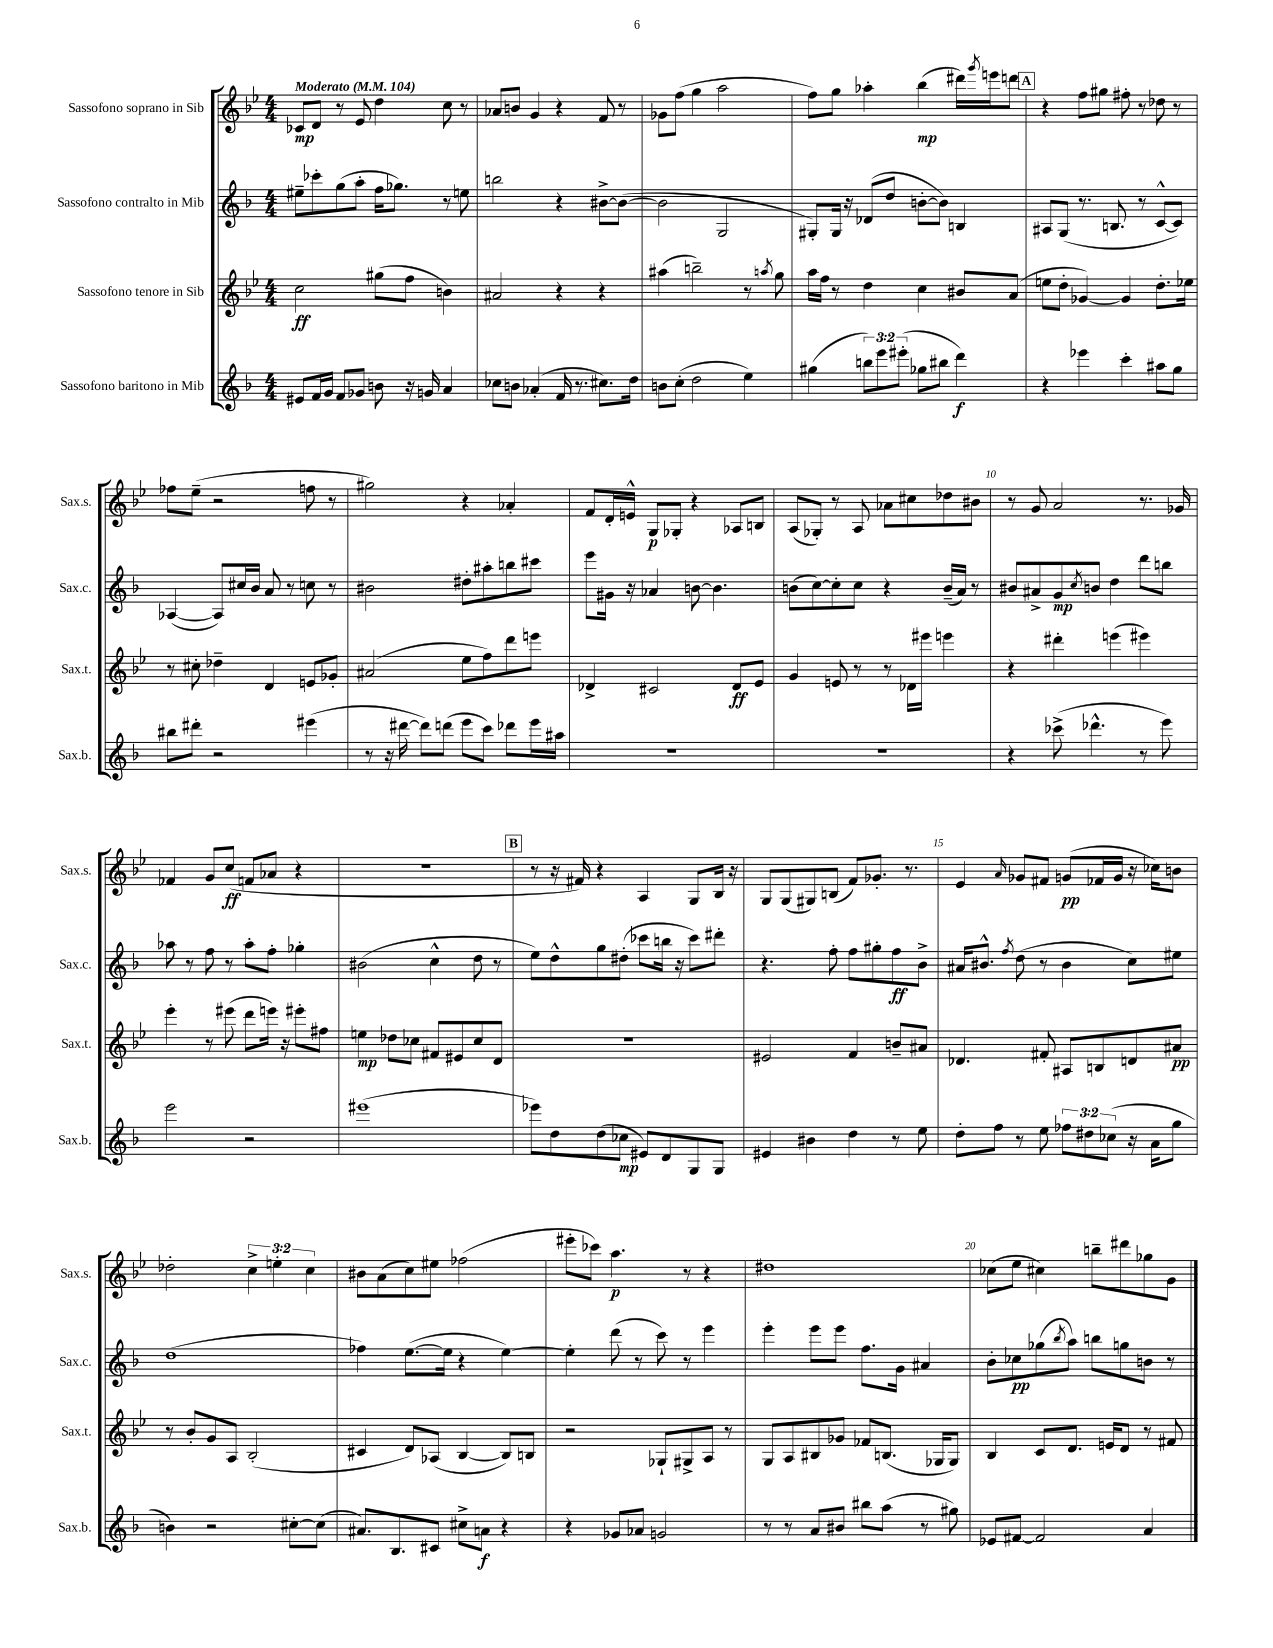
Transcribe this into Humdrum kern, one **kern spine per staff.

**kern	**kern	**kern	**kern
*staff4	*staff3	*staff2	*staff1
*clefG2	*clefG2	*clefG2	*clefG2
*k[b-]	*k[b-e-]	*k[b-]	*k[b-e-]
*M4/4	*M4/4	*M4/4	*M4/4
*MM104	*MM104	*MM104	*MM104
8e#	2cc	8ee#~	8c-
16f	.	8ccc-'	8d
16g	.	.	.
8f	.	(8gg	8r
8g-	.	8aa'	8e-
8b	(8gg#	16ff	4dd
.	.	8.gg-)	.
16r	8ff	.	.
16g	.	.	.
4a	4b)	8r	8cc
.	.	8ee	8r
=	=	=	=
8cc-	2a#	2bb	8a-
8b	.	.	8b
(4a-'	.	.	4g
16f	4r	4r	4r
8.r	.	.	.
8.cc#)	4r	[8b#^	8f
.	.	(8b#_	8r
16dd	.	.	.
=	=	=	=
8b	(4aa#	2b#]	8g-
(8cc'	.	.	(8ff
2dd	2bb~)	.	4gg
.	.	2G	2aa
4ee)	8r	.	.
.	8qaa	.	.
.	8gg	.	.
=	=	=	=
(4gg#	16aa	8G#')	8ff)
.	16ff	.	.
.	8r	16G#	8gg
.	.	16r	.
12bb)	4dd	(8d-	4aa-'
12eee	.	.	.
.	.	8dd	.
(12eee#'	.	.	.
8gg-	4cc	[8b'	(4bb-
8bb#	.	8b])	.
4ddd)	8b#	4B	16ddd#)
.	.	.	8qggg
.	.	.	16eee
.	(8a	.	8ddd
=	=	=	=
4r	8ee	8A#	4r
.	8dd'	(8G	.
4eee-	[4g-)	8.r	8ff
.	.	.	8gg#
.	.	8.B	.
4ccc'	4g-]	.	8ff#'
.	.	8r	8r
8aa#	8.dd'	[8c^^	8dd-
8gg	.	8c])	8r
.	16ee-	.	.
=	=	=	=
8bb#	8r	([4A-	8ff-
8ddd#'	8cc#'	.	(8ee-~
2r	4dd-~	8A-])	2r
.	.	16cc#	.
.	.	16b-	.
.	4d	8a	.
.	.	8r	.
(4eee#	8e	8cc	8ff
.	8g-'	8r	8r
=	=	=	=
8r	(2a#	2b#	2gg#)
16r	.	.	.
[16ddd#	.	.	.
8ddd#])	.	.	.
(8ddd	.	.	.
8eee	8ee-	8dd#'	4r
8ccc)	8ff)	8aa#'	.
8ddd-	8ddd	8bb	4a-'
16eee	8eee	8ccc#	.
16aa#	.	.	.
=	=	=	=
1r	4d-^	8eee	8f
.	.	16g#	16d'
.	.	16r	16e^^
.	2c#	4a-	8G
.	.	.	8G-'
.	.	[8b	4r
.	.	4.b]	.
.	8d-	.	8A-
.	8e-	.	8B
=	=	=	=
1r	4g	(8b	(8A
.	.	[8cc)	8G-')
.	8e	8cc']	8r
.	8r	8cc	8A
.	8r	4r	8a-
.	16d-	.	8cc#
.	16eee#	.	.
.	4eee	(16b~	8dd-
.	.	16a)	.
.	.	8r	8b#
=	=	=	=
4r	4r	8b#	8r
.	.	8a#^	8g
(8ccc-^	4ddd#'	8g	2a
.	.	8qcc	.
4.ddd-^^	.	8b	.
.	(4eee	4dd	.
8r	4eee#)	8ddd	8.r
8eee)	.	8bb	.
.	.	.	16g-
=	=	=	=
2eee	4eee-'	8aa-	4f-
.	.	8r	.
.	8r	8ff	8g
.	(8eee#	8r	(8cc
2r	8ddd	8aa-'	8f
.	16eee)	8ff'	8a-
.	16r	.	.
.	8eee#'	4gg-'	4r
.	8ff#	.	.
=	=	=	=
(1eee#	4ee	(2b#	1r
.	8dd-	.	.
.	8cc-	.	.
.	8f#	4cc^^	.
.	8e#	.	.
.	8cc-	8dd	.
.	8d	8r	.
=	=	=	=
8eee-)	1r	8ee)	8r
8dd	.	8dd^^	16r
.	.	.	16f#)
(8dd	.	8gg	4r
8cc-	.	(8dd#'	.
8e#)	.	8ccc-	4A
8d	.	16bb	.
.	.	16r	.
8G	.	8ccc-)	8G
8G	.	8ddd#'	16B-
.	.	.	16r
=	=	=	=
4e#	2e#	4.r	8G
.	.	.	(8G
4b#	.	.	8G#)
.	.	8ff'	(8B
4dd	4f	8ff	8f)
.	.	8gg#'	8.g-'
8r	8b~	8ff	.
.	.	.	8.r
8ee	8a#	8b-^	.
=	=	=	=
8dd'	4.d-	16a#	4e-
.	.	8.b#^^	.
8ff	.	.	.
.	.	8qff	16qqa
8r	.	(8dd	8g-
8ee	8f#'	8r	8f#
12ff-	8A#	4b#	(8g
12dd#	.	.	.
.	8B	.	16f-
(12cc-	.	.	.
.	.	.	16g
16r	8d	8cc)	16r
16a	.	.	16cc-)
8gg	8a#	8ee#	8b
=	=	=	=
4b)	8r	(1dd	2dd-'
.	8b-'	.	.
2r	8g	.	.
.	8A	.	.
.	(2B-'	.	6cc^
.	.	.	6ee'
[8cc#'	.	.	.
.	.	.	6cc
(8cc#]	.	.	.
=	=	=	=
8.a#)	4c#	4ff-)	8b#
.	.	.	(8a
8.B-	.	.	.
.	8d)	([8.ee	8cc)
8c#	(8A-	.	8ee#
.	.	16ee]	.
8cc#^	[4B-	4r	(2ff-
8a	.	.	.
4r	8B-])	[4ee)	.
.	8B	.	.
=	=	=	=
4r	2r	4ee']	8eee#'
.	.	.	8ccc-)
8g-	.	(8ddd	4.aa
8a-	.	8r	.
2g	8G-`	8ccc)	.
.	8G#^	8r	8r
.	8A	4eee	4r
.	8r	.	.
=	=	=	=
8r	8G	4eee'	1dd#
8r	8A	.	.
8a	8B#	8eee	.
8b#	8g-	8eee	.
8bb#	8f-	8.ff	.
(8aa	(8.B	.	.
.	.	16g	.
8r	.	4a#	.
.	16G-	.	.
8gg#)	8G-)	.	.
=	=	=	=
8e-	4B-	8b-'	(8cc-
[8f#	.	8cc-	8ee-
2f#]	8c	(8gg-	4cc#)
.	.	8qbb-	.
.	8.d	8aa)	.
.	.	8bb	8bb~
.	16e	.	.
.	8d	8gg	8ddd#
4a	8r	8b	8gg-
.	8f#	8r	8g
==	==	==	==
*-	*-	*-	*-
